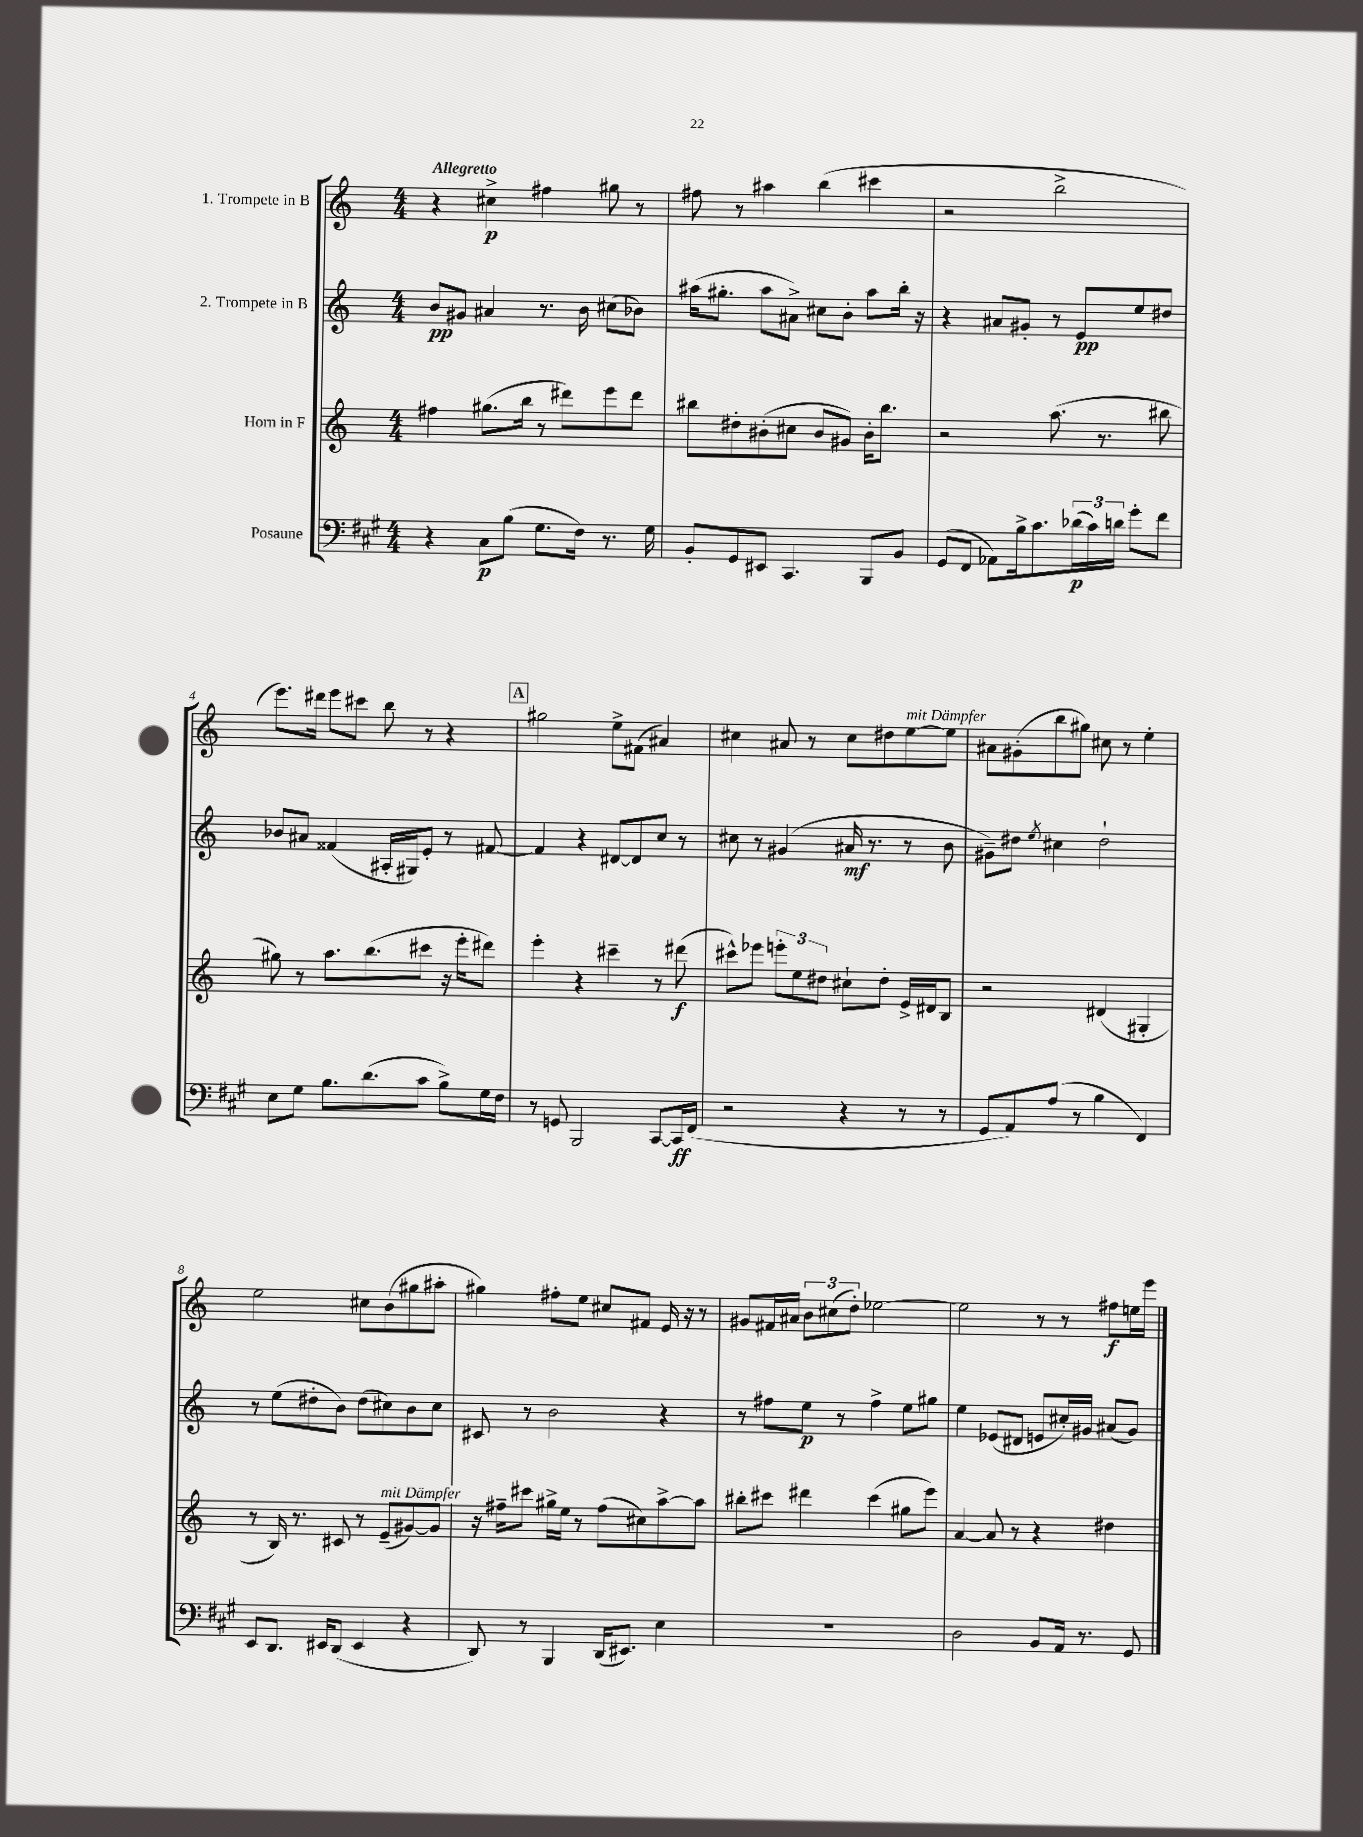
<<
\new StaffGroup <<
\new Staff = "s0" \with { instrumentName = "1. Trompete in B" } {
    \clef treble \key c \major \numericTimeSignature \time 4/4 \tempo "Allegretto"
    r4 cis''4->\p fis''4 gis''8 r8 |
    fis''8 r8 ais''4 b''4( cis'''4 |
    r2 b''2-> |
    e'''8.) dis'''16 e'''8 cis'''8 b''8 r8 r4 |
    \mark \markup { \box "A" } gis''2 e''8-> fis'8( ais'4) |
    cis''4 ais'8 r8 cis''8 dis''8 e''8~^\markup { \italic "mit Dämpfer" } e''8 |
    ais'8 gis'8-.( b''8 gis''8) cis''8 r8 e''4-. |
    e''2 cis''8 b'8( gis''8 ais''8-. |
    gis''4) fis''8-. e''8 cis''8 fis'8 e'16 r16 r8 |
    gis'8 fis'16 ais'16 \tuplet 3/2 { b'8 cis''8( d''8-.) } ees''2~ |
    ees''2 r8 r8 fis''8\f e''16 e'''16 \bar "|." |
}
\new Staff = "s1" \with { instrumentName = "2. Trompete in B" } {
    \clef treble \key c \major \numericTimeSignature \time 4/4
    b'8\pp gis'8 ais'4 r8. b'16 cis''8( bes'8) |
    ais''16( gis''8.-. ais''8 ais'8->) cis''8 b'8-. ais''8 b''16-. r16 |
    r4 ais'8 gis'8-. r8 e'8\pp e''8 dis''8 |
    bes'8 ais'8 fisis'4( ais16-. gis16) e'8-. r8 fis'8~ |
    \mark \markup { \box "A" } fis'4 r4 dis'8~ dis'8 c''8 r8 |
    cis''8 r8 gis'4( ais'16\mf r8. r8 b'8 |
    gis'8--) dis''8 \acciaccatura { e''8 } cis''4 dis''2-! |
    r8 e''8( dis''8-. b'8) dis''8( cis''8) b'8 cis''8 |
    cis'8 r8 b'2 r4 |
    r8 fis''8 e''8\p r8 fis''4-> e''8 gis''8 |
    e''4 ees'8( dis'8 e'8 cis''16-.) gis'16 ais'8( gis'8) \bar "|." |
}
\new Staff = "s2" \with { instrumentName = "Horn in F" } {
    \clef treble \key c \major \numericTimeSignature \time 4/4
    fis''4 gis''8.( b''16 r8 dis'''8) e'''8 dis'''8 |
    bis''8 dis''8-. bis'8-.( cis''8 bis'8 gis'8) bis'16-. bis''8. |
    r2 a''8.( r8. bis''8 |
    gis''8) r8 a''8. b''8.( cis'''8 r16 e'''16-. dis'''8) |
    \mark \markup { \box "A" } e'''4-. r4 cis'''4-- r8 dis'''8\f( |
    cis'''8-^) ees'''8 \tuplet 3/2 { e'''8-. e''8 dis''8 } cis''8-! dis''8-. e'16-> dis'16 b8 |
    r2 dis'4( gis4-. |
    r8 b16) r8. cis'8 r8 e'8--^\markup { \italic "mit Dämpfer" }( gis'8~) gis'8 |
    r16 fis''16-- cis'''8 gis''16-> e''16 r8 fis''8( cis''8) a''8~-> a''8 |
    bis''8-. cis'''8 dis'''4 cis'''4( gis''8 e'''8) |
    a'4~ a'8 r8 r4 dis''4 \bar "|." |
}
\new Staff = "s3" \with { instrumentName = "Posaune" } {
    \clef bass \key a \major \numericTimeSignature \time 4/4
    r4 cis8\p b8( gis8. fis16) r8. gis16 |
    b,8-. gis,8 eis,8 cis,4. b,,8 b,8 |
    gis,8( fis,8 aes,8) b16-> cis'8. \tuplet 3/2 { des'16\p( cis'16) d'16 } gis'8-. fis'8 |
    e8 gis8 b8. d'8.( cis'8 b8->) gis16 fis16 |
    \mark \markup { \box "A" } r8 g,8 b,,2 cis,8~ cis,16\ff fis,16( |
    r2 r4 r8 r8 |
    gis,8 a,8) a8( r8 b4 fis,4) |
    e,8 d,8. eis,16 d,8( eis,4 r4 |
    d,8) r8 b,,4 d,16( eis,8.) e4 |
    r1 |
    d2 b,8 a,16 r8. gis,8 \bar "|." |
}
>>
>>
